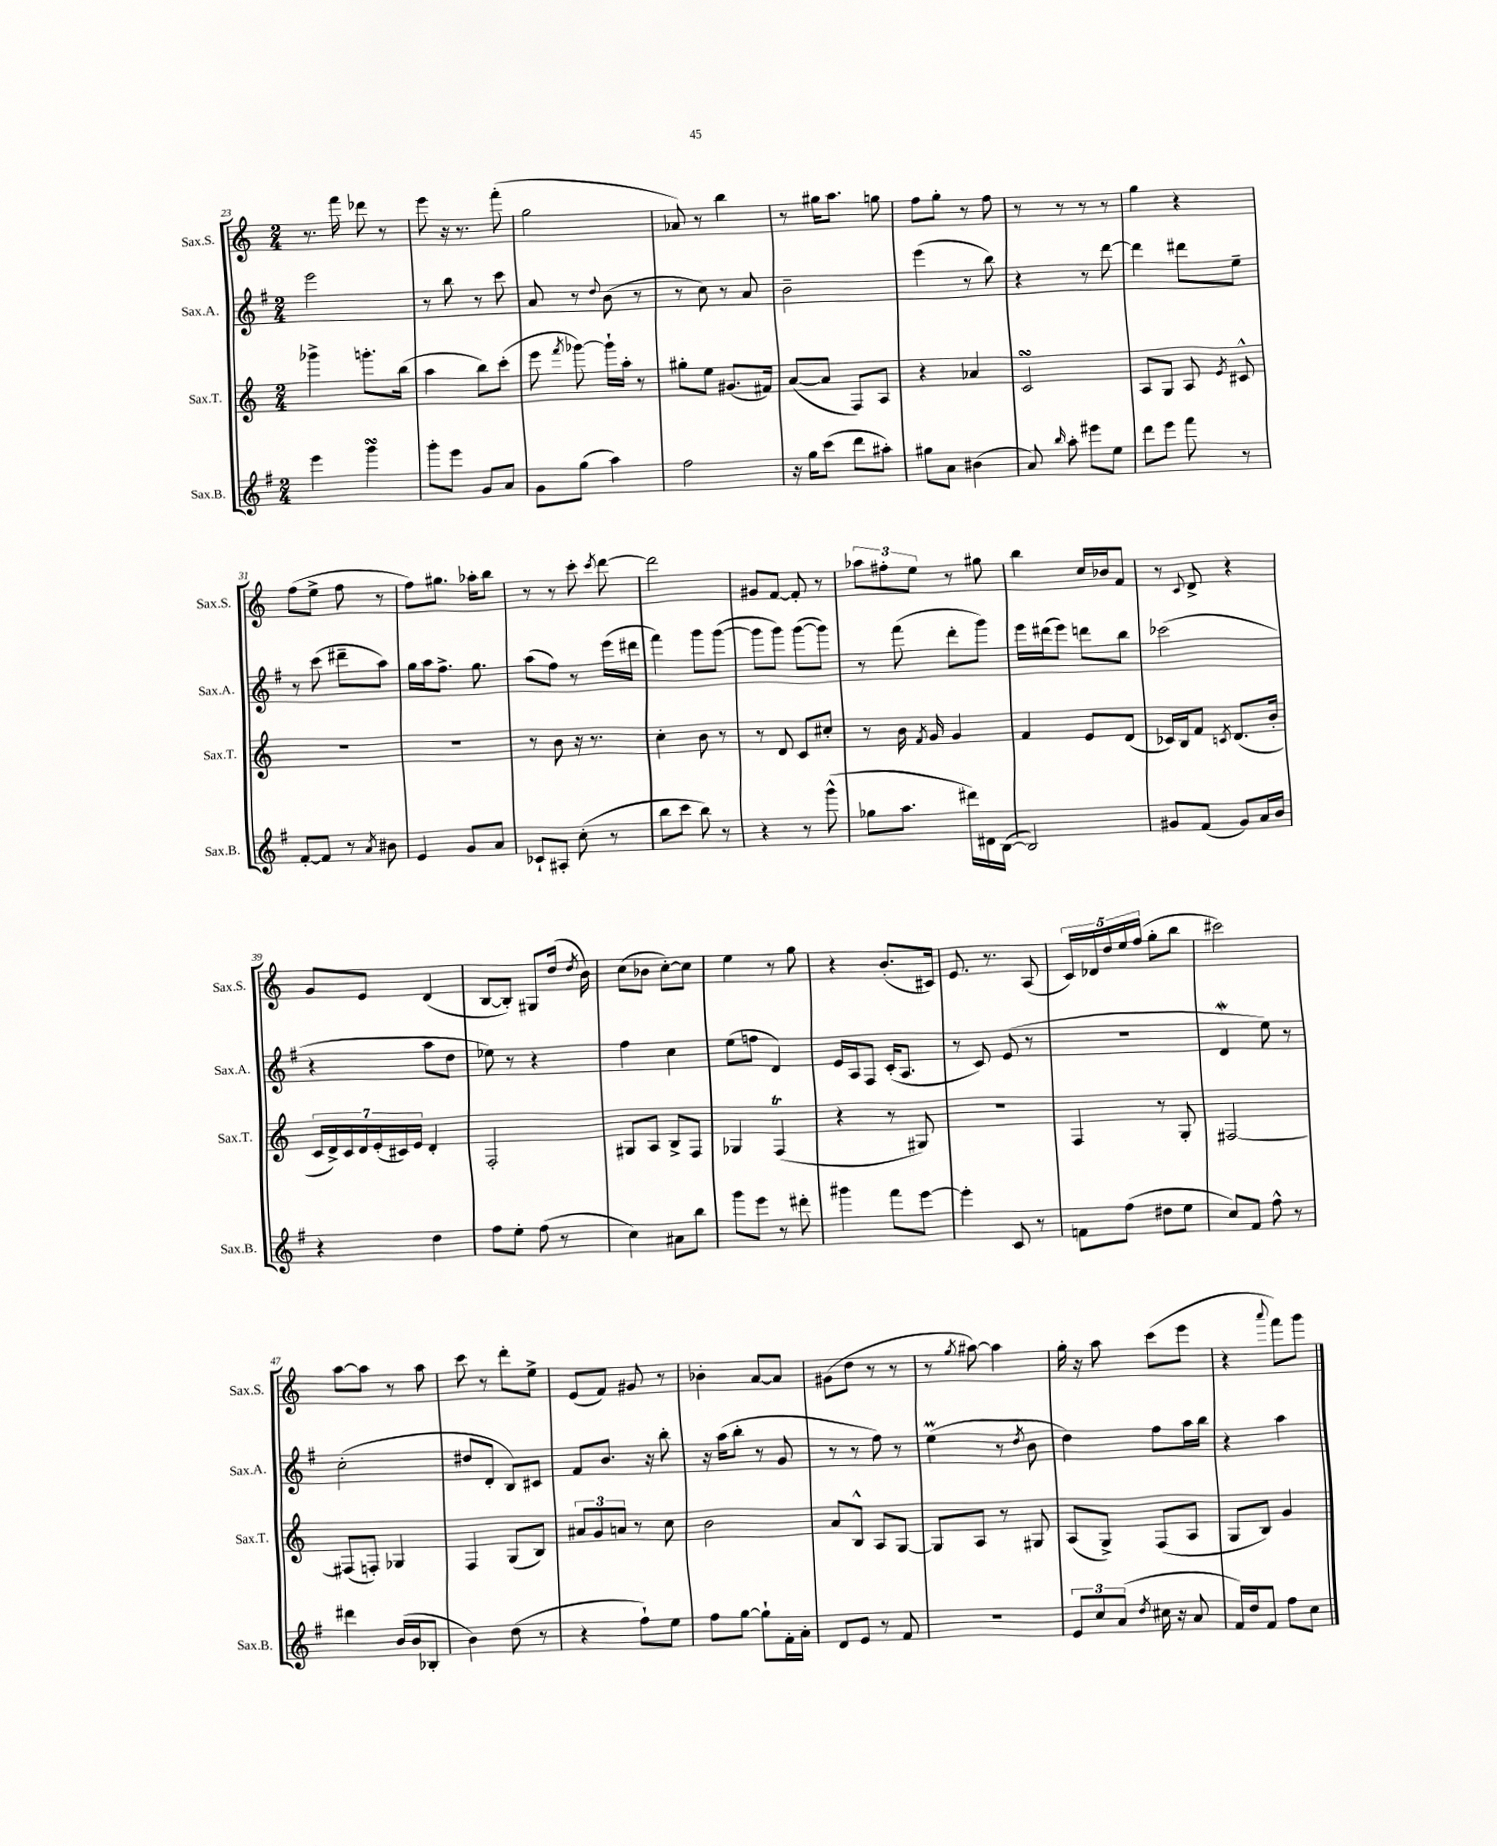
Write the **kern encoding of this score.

**kern	**kern	**kern	**kern
*part4	*part3	*part2	*part1
*staff4	*staff3	*staff2	*staff1
*I"Sax.B.	*I"Sax.T.	*I"Sax.A.	*I"Sax.S.
*I'Sax.B.	*I'Sax.T.	*I'Sax.A.	*I'Sax.S.
*clefG2	*clefG2	*clefG2	*clefG2
*k[f#]	*k[]	*k[f#]	*k[]
*M2/4	*M2/4	*M2/4	*M2/4
=23	=23	=23	=23
4eee\	4ggg-X^\	2eee\	8.r
.	.	.	16fff\
4gggsSSs\	8.gggn'\L	.	8ddd-X\
.	.	.	8r
.	(16bb\Jk	.	.
=24	=24	=24	=24
8ggg'\L	4aa\	8r	8eee\
8eee\J	.	8bb\	16r
.	.	.	8.r
8g/L	8bb\L)	8r	.
8a/J	(8ccc'\J	8ccc\	(8fff'\
=25	=25	=25	=25
8g\L	8eee\	8a/	2gg\
.	8qfff/	.	.
(8gg\J	[8ggg-X\)	8r	.
.	.	8qqdd/	.
4aa\)	16ggg-`\LL]	(8b\	.
.	16aa'\JJ	.	.
.	8r	8r	.
=26	=26	=26	=26
2ff#\	8gg#X'\L	8r	8a-X/)
.	8ee\J	8cc\)	8r
.	(8.g#X/L	8r	4bb\
.	.	8a/	.
.	16f#X/Jk)	.	.
=27	=27	=27	=27
16r	([8a/L	2b~\	8r
16gg\KL	.	.	.
(8ccc\J	8a/J]	.	16gg#X\KL
.	.	.	8.aa\J
8ddd\L	8F/L)	.	.
8aa#X'\J)	8A/J	.	8ggn\
=28	=28	=28	=28
8gg#X\L	4r	(4eee\	8ff\L
8a\J	.	.	8gg'\J
(4b#X\	4a-X/	8r	8r
.	.	8bb\)	8ff\
=29	=29	=29	=29
8a/)	2csSSs/	4r	8r
16qqbb/	.	.	.
8aa'\	.	.	8r
8eee#X\L	.	8r	8r
8ee\J	.	[8ddd\	8r
=30	=30	=30	=30
8ddd\L	8A/L	4ddd\]	4gg\
8eee\J	8G/J	.	.
8fff#\	8A/	8ddd#X\L	4r
.	8qe/	.	.
8r	8c#X^^/	8ee~\J	.
!!LO:LB:g=z
=31	=31	=31	=31
[8f#'/L	2r	8r	(8ff\L
8f#/J]	.	(8ccc\	8ee^\J
8r	.	8ddd#X~\L	8ff\
8qa/	.	.	.
8b#X\	.	8aa\J)	8r
=32	=32	=32	=32
4e/	2r	16gg\LL	8ff\L)
.	.	16aa\J	.
.	.	8.ff#^\J	8.gg#X\J
8g/L	.	.	.
.	.	8.gg\	16aa-X'\KL
8a/J	.	.	8bb\J
=33	=33	=33	=33
8c-X`/L	8r	(8aa\L	8r
8A#X'/J	8b\	8ff#\J)	8r
(8cc'\	16r	8r	8ccc'\
.	8.r	.	.
.	.	.	8qccc/
8r	.	(16eee\LL	[8ddd\
.	.	16ddd#X\JJ	.
=34	=34	=34	=34
8bb\L	4cc'\	4fff#\)	2ddd\]
8ccc\J	.	.	.
8bb\)	8b\	8ggg\L	.
8r	8r	([8ggg\J	.
=35	=35	=35	=35
4r	8r	8ggg\L]	8g#X/L
.	8d/	8ggg\J)	[8f/J
8r	8c/L	([8ggg\L	8f'/]
(8ggg^^\	8cc#X'/J	8ggg\J])	8r
=36	=36	=36	=36
8gg-X\L	8r	8r	12aa-X\L
.	.	.	12ff#X'\
8.aa\J	16b\	(8fff#\	.
.	.	.	12ee\J
.	8qf/	.	.
.	16g/	.	.
.	4g/	8ddd'\L	8r
16ddd#X\LL)	.	.	.
16d#X\	.	8ggg\J)	8gg#X\
([16B\JJ	.	.	.
=37	=37	=37	=37
2B/])	4f/	16eee\LL	4bb\
.	.	(16ddd#X\J	.
.	.	8eee\J)	.
.	8e/L	8dddn\L	16cc/LL
.	.	.	16b-X/J
.	(8d/J	8bb\J	8f/J
=38	=38	=38	=38
8g#X/L	16c-X/LL)	(2ccc-X\	8r
.	16B/J	.	.
.	.	.	8qqc/
(8f#/J	8f/J	.	8d^/
.	8qcn/	.	.
8g#/L)	(8.d/L	.	4r
16a/L	.	.	.
16b/JJ	16b'/Jk	.	.
!!LO:LB:g=z
=39	=39	=39	=39
4r	28c/LL	4r	8g/L
.	28d^/)	.	.
.	28c/	.	.
.	28d/	.	.
.	.	.	8e/J
.	(28e'/	.	.
.	28c#X/)	.	.
.	28e/JJ	.	.
4dd\	4d'/	8aa\L	(4d/
.	.	8dd\J	.
=40	=40	=40	=40
8ff#\L	2F'/	8ee-X\)	[8B/L
8ee'\J	.	8r	8B'/J])
(8ff#\	.	4r	8G#X/L
8r	.	.	(16dd/Jk
.	.	.	8qdd/
.	.	.	16b\)
=41	=41	=41	=41
4cc\)	8G#X/L	4ff#\	(8cc\L
.	8A/J	.	8b-X\J
8a#X\L	8B^/L	4cc\	[8cc'\L)
8bb\J	8F/J	.	8cc\J]
=42	=42	=42	=42
8ggg\L	4G-X/	(8ee\L	4ee\
8eee\J	.	8ffn\J	.
8r	(4FT/	4d/)	8r
8ddd#X'\	.	.	8gg\
=43	=43	=43	=43
4ggg#X\	4r	16e/LL	4r
.	.	16A/J	.
.	.	8F#/J	.
8fff#\L	8r	(16c'/KL	(8.b'/L
.	.	8.A/J	.
[8eee\J	8G#X/)	.	.
.	.	.	16c#X/Jk)
=44	=44	=44	=44
4eee'\]	2r	8r	8.e/
.	.	8c/)	.
.	.	.	8.r
8c/	.	(8e/	.
8r	.	8r	(8A/
=45	=45	=45	=45
8fn\L	4F/	2r	20c/LL)
.	.	.	20d-X/
.	.	.	20dd/
(8ff#\J	.	.	.
.	.	.	20ee/
.	.	.	(20ff/JJ
8dd#X\L	8r	.	8gg'\L
8ee\J	8G'/	.	8bb\J
=46	=46	=46	=46
8cc/L)	[2F#X/	4dW/	2ccc#X\)
8f#/J	.	.	.
8ff#^^\	.	8ee\)	.
8r	.	8r	.
!!LO:LB:g=z
=47	=47	=47	=47
4ddd#X\	(8F#X/L]	(2cc'\	[8aa\L
.	8Fn'/J)	.	8aa\J]
(16b/LL	4G-X/	.	8r
16b/J	.	.	.
8B-X'/J	.	.	8aa\
=48	=48	=48	=48
4b\)	4F/	8dd#X/L	8ccc\
.	.	8d'/J	8r
(8dd\	(8G/L	8B/L)	8ddd'\L
8r	8B/J)	8c#X/J	8ee^\J
=49	=49	=49	=49
4r	12a#X/L	8f#/L	(8e/L
.	12g/	.	.
.	.	8.b/J	8f/J)
.	12an/J	.	.
8ff#`\L)	8r	.	8g#X/
.	.	16r	.
8ee\J	8cc\	8bb'\	8r
=50	=50	=50	=50
8ff#\L	2b\	16r	4b-X'\
.	.	(16aa\KL	.
[8gg\J	.	8bb'\J	.
8gg`\L]	.	8r	[8a/L
16f#'\L	.	8g/	8a/J]
16a'\JJ	.	.	.
=51	=51	=51	=51
8d/L	8a/L	8r	(8g#X\L
8e/J	8B^^/J	8r	8dd\J
8r	8A/L	8ff#\)	8r
8f#/	[8G/J	8r	8r
=52	=52	=52	=52
2r	8G/L]	(4eeM\	8r
.	.	.	8qgg/
.	8A/J	.	[8aa#X\)
.	8r	8r	4aa#\]
.	.	8qdd/	.
.	8G#X/	8b\	.
=53	=53	=53	=53
12e/L	(8A/L	4dd\)	16gg'\
.	.	.	16r
12cc/	.	.	.
.	8G^/J)	.	8aa\
(12a/J	.	.	.
8qdd/	.	.	.
16cc#X\	(8F/L	8ff#\L	(8ccc\L
16r	.	.	.
8a/	8A/J	16aa\L	8eee\J
.	.	16bb\JJ	.
=54	=54	=54	=54
16f#/LL)	8G/L	4r	4r
16dd/J	.	.	.
8f#/J	8B/J)	.	.
.	.	.	8qqaaa/
8ff#\L	4g/	4aa\	8fff\L)
8cc\J	.	.	8ggg\J
==	==	==	==
*-	*-	*-	*-
